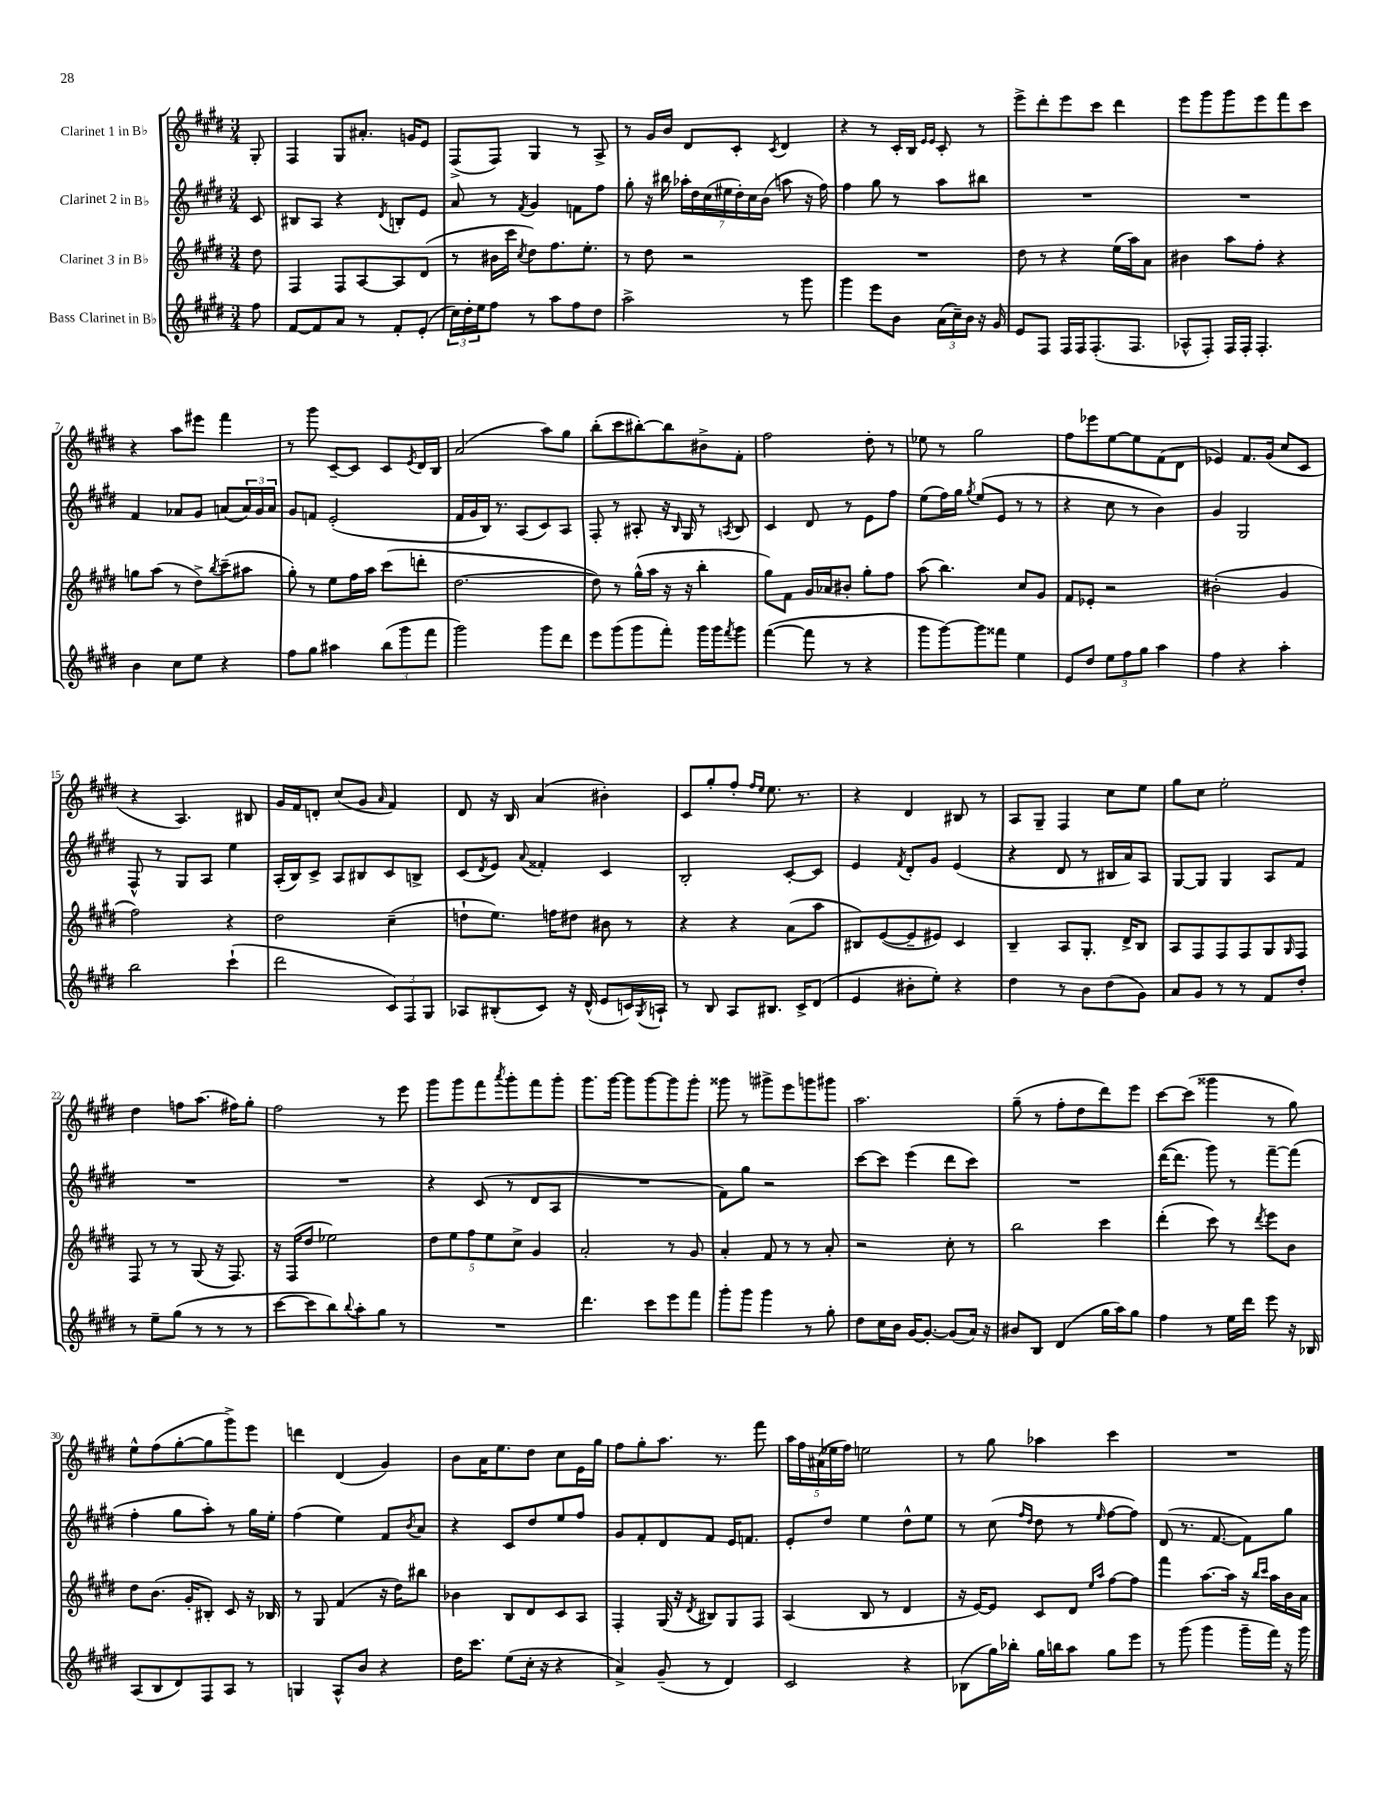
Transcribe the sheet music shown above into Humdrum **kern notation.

**kern	**kern	**kern	**kern
*part4	*part3	*part2	*part1
*staff4	*staff3	*staff2	*staff1
*I"Bass Clarinet in B♭	*I"Clarinet 3 in B♭	*I"Clarinet 2 in B♭	*I"Clarinet 1 in B♭
*clefG2	*clefG2	*clefG2	*clefG2
*k[f#c#g#d#]	*k[f#c#g#d#]	*k[f#c#g#d#]	*k[f#c#g#d#]
*M3/4	*M3/4	*M3/4	*M3/4
=	=	=	=
8ff#\	8dd#\	8c#/	8G#'/
=1	=1	=1	=1
[8f#/L	4F#/	8B#X/L	4F#/
8f#/]	.	8A/J	.
8a/J	8F#/L	4r	8G#/L
8r	[8A/	.	8.a#X'/J
.	.	8qd#/	.
8f#'/L	8A/]	8Bn'/L	.
.	.	.	16gn/KL
(8e'/J	(8d#/J	8e/J	8e/J
=2	=2	=2	=2
24cc#\LL)	8r	8a/	(8F#^/L
24dd#'\	.	.	.
24ee\J	.	.	.
8ff#\J	16b#X\LL	8r	8F#/J)
.	16ccc#\JJ	.	.
.	8qcc#/	8qf#/	.
8r	8dd#\L)	4g#/	4G#/
8aa\L	8.ff#\	.	.
8ff#\	.	8fn\L	8r
.	8.ee'\J	.	.
8dd#\J	.	8ff#\J	8A^/
=3	=3	=3	=3
2aa^\	8r	8gg#'\	8r
.	8dd#\	16r	16g#/LL
.	.	16bb#X\	16b/JJ
.	2r	28aa-X'\LL	8d#/L
.	.	28dd#\	.
.	.	(28cc#\	.
.	.	28ee#X\	.
.	.	.	8c#'/J
.	.	28dd#'\)	.
.	.	28cc#\	.
.	.	(28b\JJ	.
.	.	.	8qc#/
8r	.	8aan\	4d#/
8ggg#\	.	16r	.
.	.	16ff#\)	.
=4	=4	=4	=4
4ggg#\	2.r	4ff#\	4r
8eee\L	.	8gg#\	8r
8b\J	.	8r	16c#'/LL
.	.	.	16B/JJ
.	.	.	16qqe/LL
.	.	.	16qqe/JJ
(24a\LL	.	8aa\L	8c#'/
24cc#~\)	.	.	.
24b\JJ	.	.	.
16r	.	8bb#X\J	8r
16g#/	.	.	.
=5	=5	=5	=5
8e/L	8dd#\	2.r	8eee^\L
8F#/J	8r	.	8ddd#'\
16F#/LL	4r	.	8eee\
16F#/J	.	.	.
(8.F#'/	.	.	8ccc#\J
.	(16ee\LL	.	4ddd#\
8.F#/J	16aa\J)	.	.
.	8a\J	.	.
=6	=6	=6	=6
8A-X^^/L	4b#X\	2.r	8eee\L
8F#'/J)	.	.	8ggg#\
16F#/LL	8aa\L	.	8ggg#\
16F#'/JJ	.	.	.
4.F#'/	8ff#'\J	.	8eee\
.	4r	.	8fff#\
.	.	.	8ccc#\J
!!LO:LB:g=z
=7	=7	=7	=7
4b\	8ggn\L	4f#/	4r
.	(8aa\J	.	.
8cc#\L	8r	8a-X/L	8aa\L
8ee\J	8dd#^\L)	8g#/J	8eee#X\J
.	8qbb/	.	.
4r	(8ccc#~\	(8an/L	4fff#\
.	8aa#X\J	24a/L)	.
.	.	24g#/	.
.	.	24a/JJ	.
=8	=8	=8	=8
8ff#\L	8gg#'\)	8g#/L	8r
8gg#\J	8r	8fn/J	8ggg#\
4aa#X\	8ee\L	(2e'/	[8c#~/L
.	16ff#\L	.	8c#/J]
.	16aa\JJ	.	.
(12bb\L	(8ccc#\L	.	8c#/L
12ggg#\	.	.	.
.	.	.	8qe/
.	8dddn'\J	.	16d#/L
12fff#\J	.	.	.
.	.	.	16B/JJ
=9	=9	=9	=9
2ggg#\)	[2.dd#\	16f#/LL	(2a/
.	.	16g#/	.
.	.	16B/JJ)	.
.	.	8.r	.
.	.	(8A/L	.
8ggg#\L	.	8c#/)	8aa\L)
8ddd#\J	.	8A/J	8gg#\J
=10	=10	=10	=10
8eee\L	8dd#\])	8F#'/	(8bb'\L
(8ggg#\	8r	8r	8ccc#\
8ggg#\	(16gg#^^\LL	8A#X'/	[8bb#X'\)
.	16aa\JJ	.	.
8fff#'\J)	16r	16r	8bb#\]
.	.	16qqB/	.
.	16r	16G#/	.
16ggg#\LL	4bb'\	8r	8b#X^\
16ggg#\J	.	.	.
8qfff#/	.	8qAn/	.
8ggg#\J	.	8B/	8f#'\J
=11	=11	=11	=11
([4fff#\	8gg#\L)	4c#/	2ff#\
.	8f#\J	.	.
8fff#\]	16g#/LL	8d#/	.
.	16a-X/J	.	.
8r	8b#X'/J	8r	.
4r	8gg#'\L	8e\L	8dd#'\
.	8ff#\J	8ff#\J	8r
=12	=12	=12	=12
8ggg#\L	(8aa\	(8ee\L	8ee-X\
[8ggg#\)	4.bb\)	16ff#\L)	8r
.	.	16gg#\JJ	.
.	.	8qgg#/	.
8ggg#\]	.	(8ee/L	2gg#\
8fff##X\J	.	8e/J	.
4ee\	8cc#/L	8r	.
.	8g#/J	8r	.
=13	=13	=13	=13
8e/L	8f#/L	4r	8ff#\L
8dd#/J	8e-X'/J	.	8eee-X\
12ee\L	2r	8cc#\	[8ee\
12ff#\	.	.	.
.	.	8r	8ee\]
12gg#\J	.	.	.
4aa\	.	4b\)	(8f#\
.	.	.	8d#\J
=14	=14	=14	=14
4ff#\	(2b#X'\	4g#/	4e-X/)
4r	.	2G#/	8.f#/L
.	.	.	(16g#/Jk
4aa'\	4g#/	.	8cc#/L
.	.	.	8c#/J
!!LO:LB:g=z
=15	=15	=15	=15
2bb\	2ff#\)	8F#^^/	4r
.	.	8r	.
.	.	8G#/L	4.A/)
.	.	8A/J	.
(4ccc#`\	4r	4ee\	.
.	.	.	8B#X/
=16	=16	=16	=16
2ddd#\	2dd#\	(16A'/LL	16g#/LL
.	.	16B/J)	16f#/J
.	.	8c#^/J	8dn'/J
.	.	8A/L	(8cc#/L
.	.	8B#X/	8g#/J
.	.	.	16qqa/
12c#/L)	(4cc#~\	8c#/	4f#/)
12F#/	.	.	.
.	.	8Bn^/J	.
12G#/J	.	.	.
=17	=17	=17	=17
8A-X/L	8ddn`\L	(8c#/L	8d#/
.	.	8qd#/	.
(8B#X'/	8.ee\J)	8e/J)	16r
.	.	.	16B/
.	.	8qqa/	.
8c#/J)	.	4f##X'/	(4a/
.	16ffn\KL	.	.
16r	8dd#X\J	.	.
(16d#^^/	.	.	.
8e/L	8b#X\	4c#/	4b#X'\)
16cn/L)	8r	.	.
8qG#/	.	.	.
16An`/JJ	.	.	.
=18	=18	=18	=18
8r	4r	2B'/	8c#/L
8B/	.	.	8gg#'/
8A/L	4r	.	8ff#'/J
.	.	.	16qqff#/LL
.	.	.	16qqee/JJ
8.B#X/J	.	.	8.ee\
.	(8a\L	[8c#'/L	.
16c#^/KL	.	.	8.r
(8d#/J	8aa\J	8c#/J]	.
=19	=19	=19	=19
4e/	8B#X/L)	4e/	4r
.	([8e/	.	.
.	.	8qf#/	.
8b#X'\L	8e~/]	8d#'/L	4d#/
8ee'\J)	8e#X/J)	8g#/J	.
4r	4c#/	(4e/	8B#X/
.	.	.	8r
=20	=20	=20	=20
4dd#\	4B~/	4r	8A/L
.	.	.	8G#~/J
8r	8A/L	8d#/	4F#/
8b\L	8.G#'/J	8r	.
(8dd#\	.	16B#X/LL	8cc#\L
.	16d#^/KL	16a/J)	.
8g#\J)	8B/J	8A/J	8ee\J
=21	=21	=21	=21
8a/L	8A/L	[8G#/L	8gg#\L
8g#/J	8F#/	8G#/J]	8cc#\J
8r	8F#/	4G#/	2ee'\
8r	8F#/	.	.
8f#/L	8G#/	8A/L	.
.	16qqG#/	.	.
8dd#'/J	8F#/J	8f#/J	.
!!LO:LB:g=z
=22	=22	=22	=22
8r	8F#/	2.r	4dd#\
8ee~\L	8r	.	.
(8gg#\J	8r	.	8ffn\L
8r	(8G#/	.	(8.aa\J
8r	16r	.	.
.	8.F#/)	.	16ff#X\KL)
8r	.	.	8gg#'\J
=23	=23	=23	=23
[8ccc#\L	16r	2.r	2ff#\
.	(16F#/KL	.	.
8ccc#\]	8dd#/J	.	.
8bb\)	2ee-X\)	.	.
8qqbb/	.	.	.
8aa'\	.	.	.
8gg#\J	.	.	8r
8r	.	.	8eee\
=24	=24	=24	=24
2.r	10dd#\L	4r	8ggg#\L
.	10ee\	.	.
.	.	.	8ggg#\
.	10ff#\	.	.
.	.	(8c#/	8fff#\
.	10ee\	.	.
.	.	.	8qaaa/
.	.	8r	8ggg#'\
.	10cc#^\J	.	.
.	4g#/	8d#/L	8fff#\
.	.	8A/J	8ggg#'\J
=25	=25	=25	=25
4.ddd#\	2a'/	2.r	8.ggg#\L
.	.	.	[16ggg#\Jk
.	.	.	8ggg#\L]
8ccc#\L	.	.	[8ggg#\
8eee\	8r	.	8ggg#\]
8fff#\J	8g#/	.	8ggg#'\J
=26	=26	=26	=26
8ggg#'\L	4a'/	8f#\L)	8ggg##X\
8ggg#\J	.	8gg#\J	8r
4ggg#\	8f#/	2r	8ggg#X^\L
.	8r	.	8eee\
8r	8r	.	8gggn\
8gg#'\	8a'/	.	8ggg#X\J
=27	=27	=27	=27
8dd#\L	2r	[8ccc#\L	2.aa\
16cc#\L	.	8ccc#\J]	.
16b\JJ	.	.	.
[16g#/KL	.	(4eee\	.
8.g#'/J_	.	.	.
(8g#/L]	8cc#'\	8ddd#\L	.
16a/Jk)	8r	8ccc#\J)	.
16r	.	.	.
=28	=28	=28	=28
8b#X/L	2bb\	2.r	(8gg#~\
8B/J	.	.	8r
(4d#/	.	.	8ff#'\L
.	.	.	8dd#\
16gg#\LL	4ccc#\	.	8ddd#\)
16aa\J)	.	.	.
8gg#\J	.	.	8eee\J
=29	=29	=29	=29
4ff#\	(4ddd#'\	([16ddd#\KL	[8ccc#\L
.	.	8.ddd#\J]	.
.	.	.	(8ccc#\J]
8r	8ccc#\)	8ggg#\)	4ggg##X\
16ee\LL	8r	8r	.
16ddd#\JJ	.	.	.
.	8qddd#/	.	.
8eee\	8eee\L	[8fff#~\L	8r
16r	8b\J	(8fff#\J]	8gg#\)
16B-X/	.	.	.
!!LO:LB:g=z
=30	=30	=30	=30
(8A/L	8dd#\L	4ff#'\	8ee^^\L
8B/	(8.b\J	.	(8ff#\
8d#/)	.	8gg#\L	[8gg#'\
.	16g#'/KL	.	.
8F#/	8B#X'/J)	8aa'\J)	8gg#\]
8A/J	8c#/	8r	8ggg#^\)
8r	16r	16gg#\LL	8eee\J
.	16B-X/	16ee'\JJ	.
=31	=31	=31	=31
4Gn/	8r	(4ff#\	4dddn\
.	8G#/	.	.
8A^^/L	(4f#/	4ee\)	(4d#/
8b/J	.	.	.
4r	16r	8f#/L	4g#/)
.	16dd#\KL)	.	.
.	.	8qb/	.
.	8bb#X\J	8a/J	.
=32	=32	=32	=32
16dd#\KL	4b-X\	4r	8b\L
8.ccc#\J	.	.	.
.	.	.	16a\K
.	.	.	8.ee\
(8ee\L	8B/L	8c#/L	.
16cc#'\Jk	8d#/	8dd#/	8dd#\J
16r	.	.	.
4r	8c#/	8ee/	8cc#\L
.	8A/J	8ff#/J	16e\L
.	.	.	16gg#\JJ
=33	=33	=33	=33
4a^/)	4F#'/	8g#/L	8ff#\L
.	.	8f#'/	8gg#'\
(8g#~/	(16G#/	8d#/	8.aa\J
.	16r	.	.
.	8qd#/	.	.
8r	8B#X/L)	8f#/J	.
.	.	.	8.r
4d#/)	8G#/	16e/KL	.
.	.	8.fn/J	.
.	8F#/J	.	8fff#\
=34	=34	=34	=34
2c#/	(4A/	8e'/L	20aa\LL
.	.	.	20ff#\
.	.	.	(20a#X\
.	.	8dd#/J	.
.	.	.	20ee-X\
.	.	.	20ff#\JJ)
.	8B/	4ee\	2een\
.	8r	.	.
4r	4d#/	8dd#^^\L	.
.	.	8ee\J	.
=35	=35	=35	=35
(8B-X\L	16r	8r	8r
.	[16e/KL)	.	.
16gg#\L)	8e/J]	(8cc#\	8gg#\
16bb-X'\JJ	.	.	.
.	.	16qqff#/LL	.
.	.	16qqdd#/JJ	.
16gg#\LL	8c#/L	8dd#\	4aa-X\
16bbn\J	.	.	.
8aa\J	8d#/J	8r	.
.	16qqee/LL	.	.
.	16qqaa/JJ	16qqee/	.
8gg#\L	[8ff#\L	[8ff#\L	4ccc#\
8eee\J	8ff#\J]	8ff#\J])	.
=36	=36	=36	=36
8r	4fff#\	(8d#/	2.r
(8ggg#\	.	8.r	.
4ggg#\	[8.aa\L	.	.
.	.	[8.f#/	.
.	16aa\Jk]	.	.
16ggg#~\LL	16r	8f#\L])	.
.	16qqbb/LL	.	.
.	16qqccc#/JJ	.	.
16fff#\JJ)	16aa\LL	.	.
16r	16b\	8gg#\J	.
16ggg#\	16a\JJ	.	.
==	==	==	==
*-	*-	*-	*-
